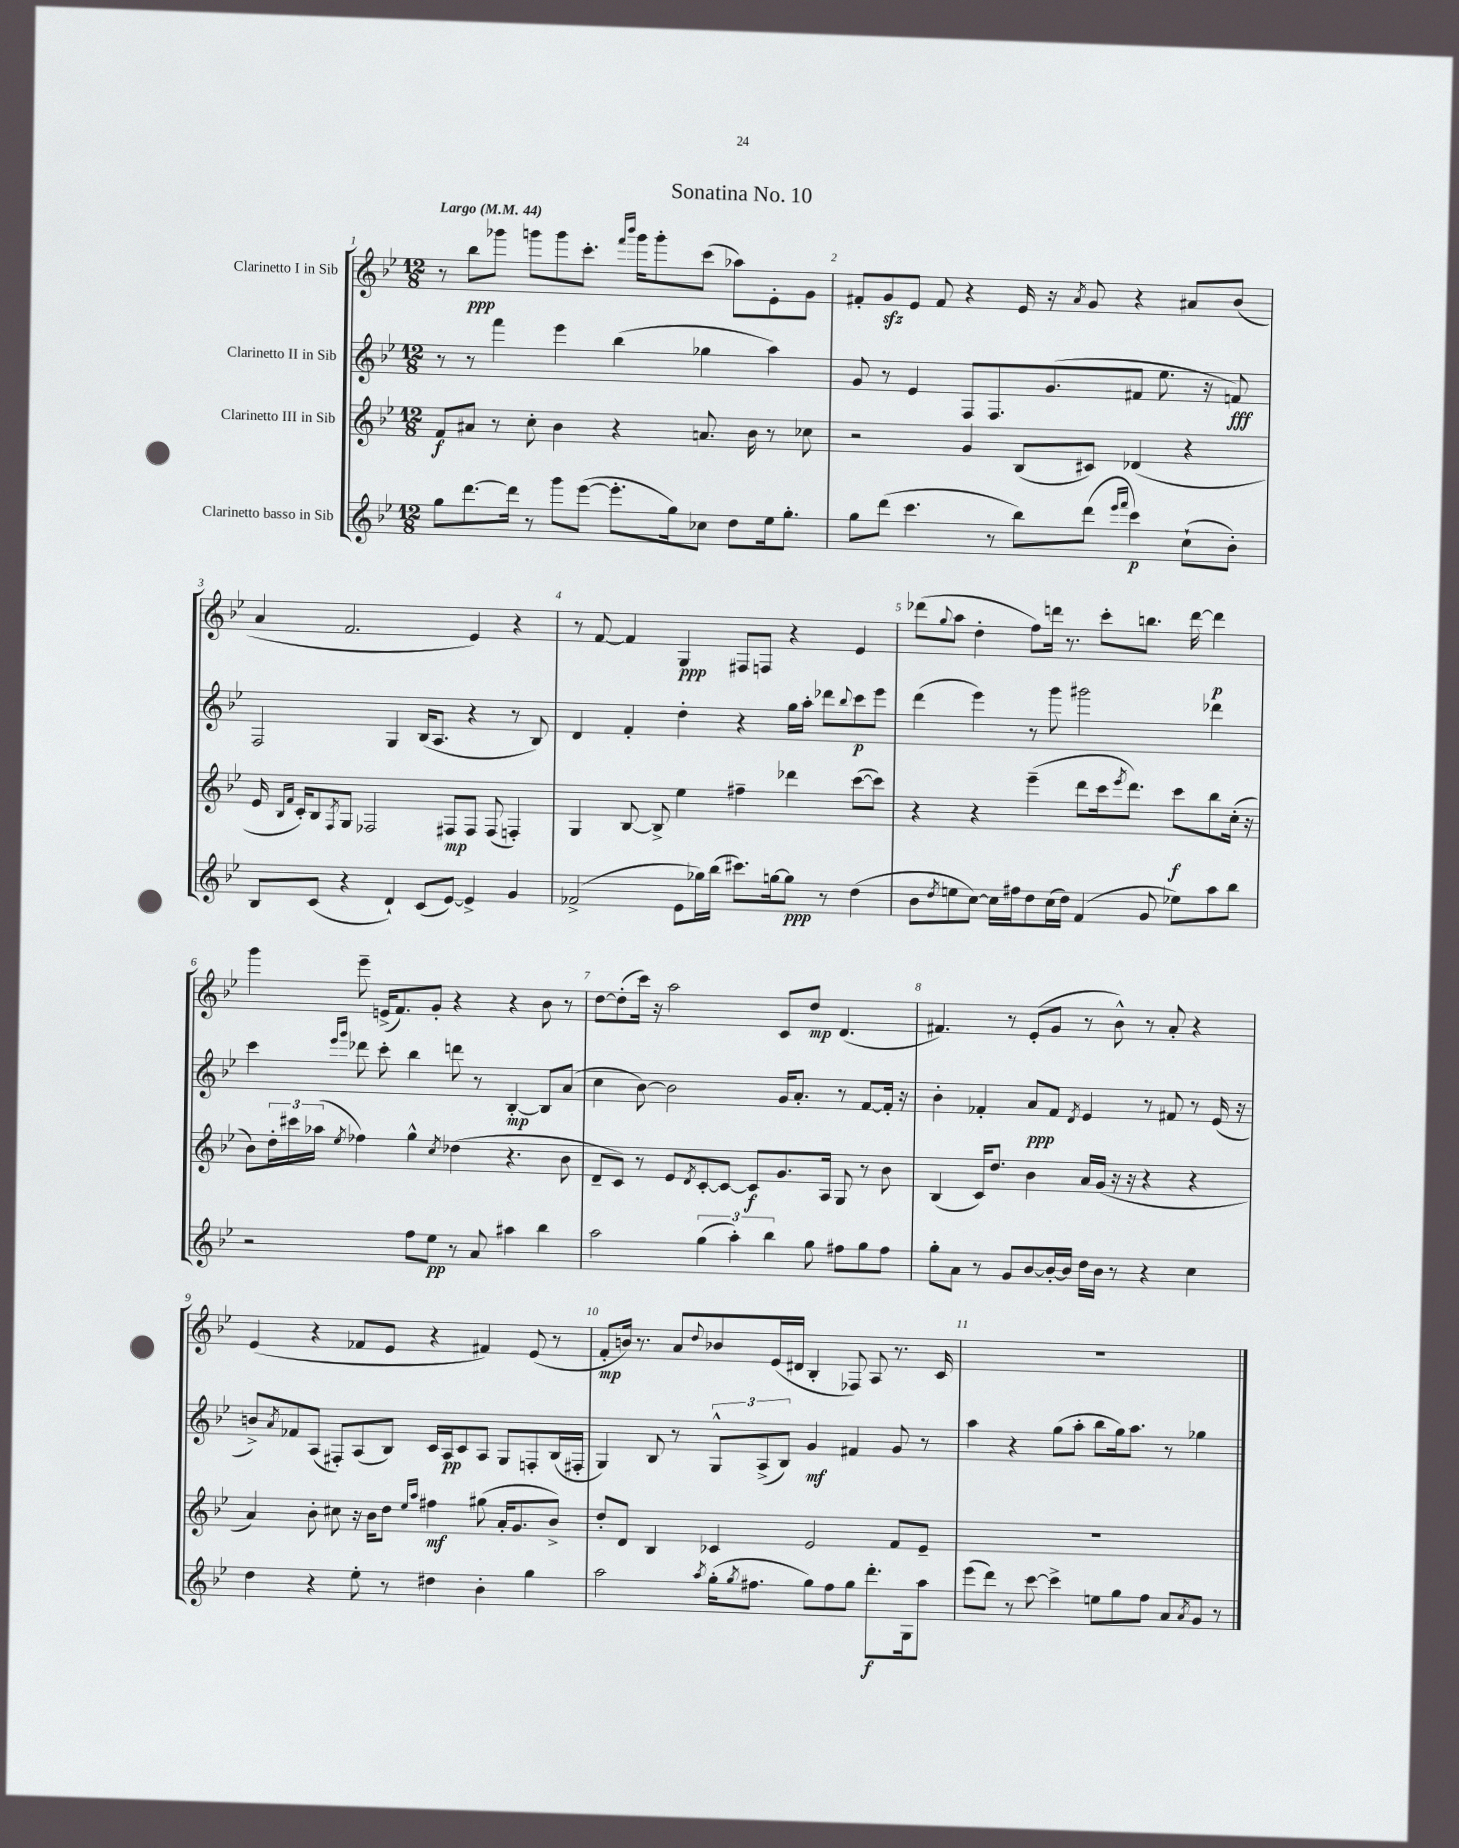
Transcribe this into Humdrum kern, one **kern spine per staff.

**kern	**kern	**kern	**kern
*staff4	*staff3	*staff2	*staff1
*clefG2	*clefG2	*clefG2	*clefG2
*k[b-e-]	*k[b-e-]	*k[b-e-]	*k[b-e-]
*M12/8	*M12/8	*M12/8	*M12/8
*MM44	*MM44	*MM44	*MM44
8gg	8f	8r	8r
[8.ddd	8a#	8r	8bb-
.	8r	4fff	8ggg-
16ddd]	.	.	.
8r	8cc'	.	8ggg
8ggg	4b-	4eee-	8ggg
([8eee-	.	.	8.ccc'
8.eee-']	4r	(4bb-	.
.	.	.	16qqfff
.	.	.	16qqbbb-
.	.	.	16ggg
.	.	.	8ggg'
16gg)	.	.	.
8cc-	8.a	4gg-	(8ccc
8dd	.	.	8aa-)
.	16b-	.	.
16ee-	8r	4aa)	8e-'
8.gg'	.	.	.
.	8cc-	.	8g
=	=	=	=
8gg	2r	8g	8f#'
(8ddd	.	8r	8g
4.ccc	.	4e-	8e-
.	.	.	8f#
.	4g	8F	4r
8r	.	8.F	.
8bb-)	(8B-	.	16e-
.	.	(8.g	16r
.	.	.	8qa
(8ddd	8c#)	.	8g
16qqeee-	.	.	.
16qqfff	.	.	.
4ccc)	(4d-	8f#	4r
.	.	8.ee-	.
(8cc`	4r	.	8a#
.	.	16r	.
8b-')	.	8f)	(8b-
=	=	=	=
8B-	16e-	2F	4a
.	16qqB-	.	.
.	16qqf	.	.
.	16c')	.	.
(8c	8B-	.	.
.	8qF	.	.
4r	8G	.	2.f
.	2F-	.	.
4d`)	.	4G	.
(8c	.	(16B-	.
.	.	8.A	.
[8e-)	8F#	.	.
4e-^]	8F#	4r	4e-)
.	(8F#	.	.
4g	4F')	8r	4r
.	.	8B-)	.
=	=	=	=
(2f-^	4G	4d	8r
.	.	.	[8f
.	[8B-	4f'	4f]
.	8B-^]	.	.
8e-	4ee-	4dd'	4G
16gg-)	.	.	.
(16bb-	.	.	.
8.ccc#)	4ff#~	4r	8F#
.	.	.	8F
[16gg	.	.	.
8gg]	4ddd-	16gg	4r
.	.	16aa'	.
8r	.	8ddd-	.
.	.	8qqbb-	.
(4dd	([8ccc	8ccc	4e-
.	8ccc])	8eee-	.
=	=	=	=
8b-	4r	(4ddd	(8ddd-
8qdd	.	.	8qqgg
8ee	.	.	8aa
[8cc)	4r	4eee-)	4dd'
16cc]	.	.	.
16ff#	.	.	.
8dd	(4eee-~	8r	8ff)
(16cc	.	8ggg	16ddd
16dd)	.	.	8.r
(4f	8ddd	2ggg#	.
.	16ccc	.	8ccc'
.	8qeee-	.	.
.	8.ddd)	.	.
8g	.	.	8.bb
8ee-)	8ccc	.	.
.	.	.	[16ddd
8aa	8bb-	4ddd-	4ddd]
8bb-	(16cc'	.	.
.	16r	.	.
=	=	=	=
2r	8b-)	4ccc	4ggg
.	24dd'	.	.
.	24ccc#	.	.
.	(24aa-	.	.
.	.	16qqeee-	.
.	8qee-	16qqggg	.
.	4ff-)	8ddd-	8eee-~
.	.	8ccc'	(16e^
.	.	.	8.f)
8ff	4gg^^	4bb-	.
8ee-	.	.	8g'
.	8qcc	.	.
8r	(4dd-	8ddd	4r
8a	.	8r	.
4aa#	4.r	[4B-'	4r
4bb-	.	8B-]	8b-
.	8b-	(8a	8r
=	=	=	=
2aa	8d~	4cc	[8dd
.	8c)	.	(8dd']
.	8r	[8b-)	16ccc)
.	.	.	16r
.	8e-	2b-]	2aa
.	8qd	.	.
(6gg	[8c'	.	.
.	8c_	.	.
6aa')	.	.	.
.	8c]	.	.
6bb-	.	.	.
.	8.g	16g	8c
.	.	8.a'	.
8gg	.	.	8dd
.	16A	.	.
8ff#	8G	8r	(4.d
8gg	8r	[8f	.
8ff#	8b-	16f']	.
.	.	16r	.
=	=	=	=
8gg'	(4B-	4b-'	4.f#)
8a	.	.	.
8r	16c)	4f-'	.
.	8.dd	.	.
8g	.	.	8r
[8b-	4b-	8a	(8e-'
16b-'_	.	8f-	8g
16b-]	.	.	.
.	.	8qd	.
16dd	16a	4e-	8r
16b-	(16g	.	.
8r	16r	.	8b-^^)
.	16r	.	.
4r	4r	8r	8r
.	.	8f#	8a'
4cc	4r	8r	4r
.	.	(16e-	.
.	.	16r	.
=	=	=	=
4dd	4a)	8b^)	(4e-
.	.	8qa	.
.	.	8f-	.
4r	8b-'	(8A	4r
.	8cc#	8F#')	.
8ee-'	16r	(8A	8f-
.	16b-	.	.
8r	8dd	8B-)	8e-
.	16qqee-	.	.
.	16qqaa	.	.
4dd#	4ff#	16c	4r
.	.	16A	.
.	.	8c	.
4b-'	(8gg#	8A	4f#)
.	16a'	8G	.
.	8.g	.	.
4gg	.	8F'	(8e-
.	8b-^)	(16B-	8r
.	.	16F#'	.
=	=	=	=
2aa	8dd'	4G)	8f'
.	8d	.	16b)
.	.	.	8.r
.	4B-	8B-	.
.	.	8r	8a
8qaa	.	.	8qqdd
(16gg'	4c-	12G^^	8b-
8qgg	.	.	.
8.ff#	.	.	.
.	.	(12A^	.
.	.	.	(16e-
.	.	12B-)	.
.	.	.	16d#
8gg)	2e-	4g	4B-'
8ff#	.	.	.
8gg	.	4f#	8F-)
8.ddd'	.	.	8A
.	8f	8g	8.r
16G	.	.	.
8aa	8e-~	8r	.
.	.	.	16c
=	=	=	=
(8eee-	1.r	4aa	1.r
8ddd)	.	.	.
8r	.	4r	.
[8ccc	.	.	.
4ccc^]	.	(8gg	.
.	.	8aa'	.
8ee	.	8bb-	.
8gg	.	16gg)	.
.	.	8.aa	.
8ff	.	.	.
8a	.	8r	.
8qa	.	.	.
8g	.	4gg-	.
8r	.	.	.
==	==	==	==
*-	*-	*-	*-
